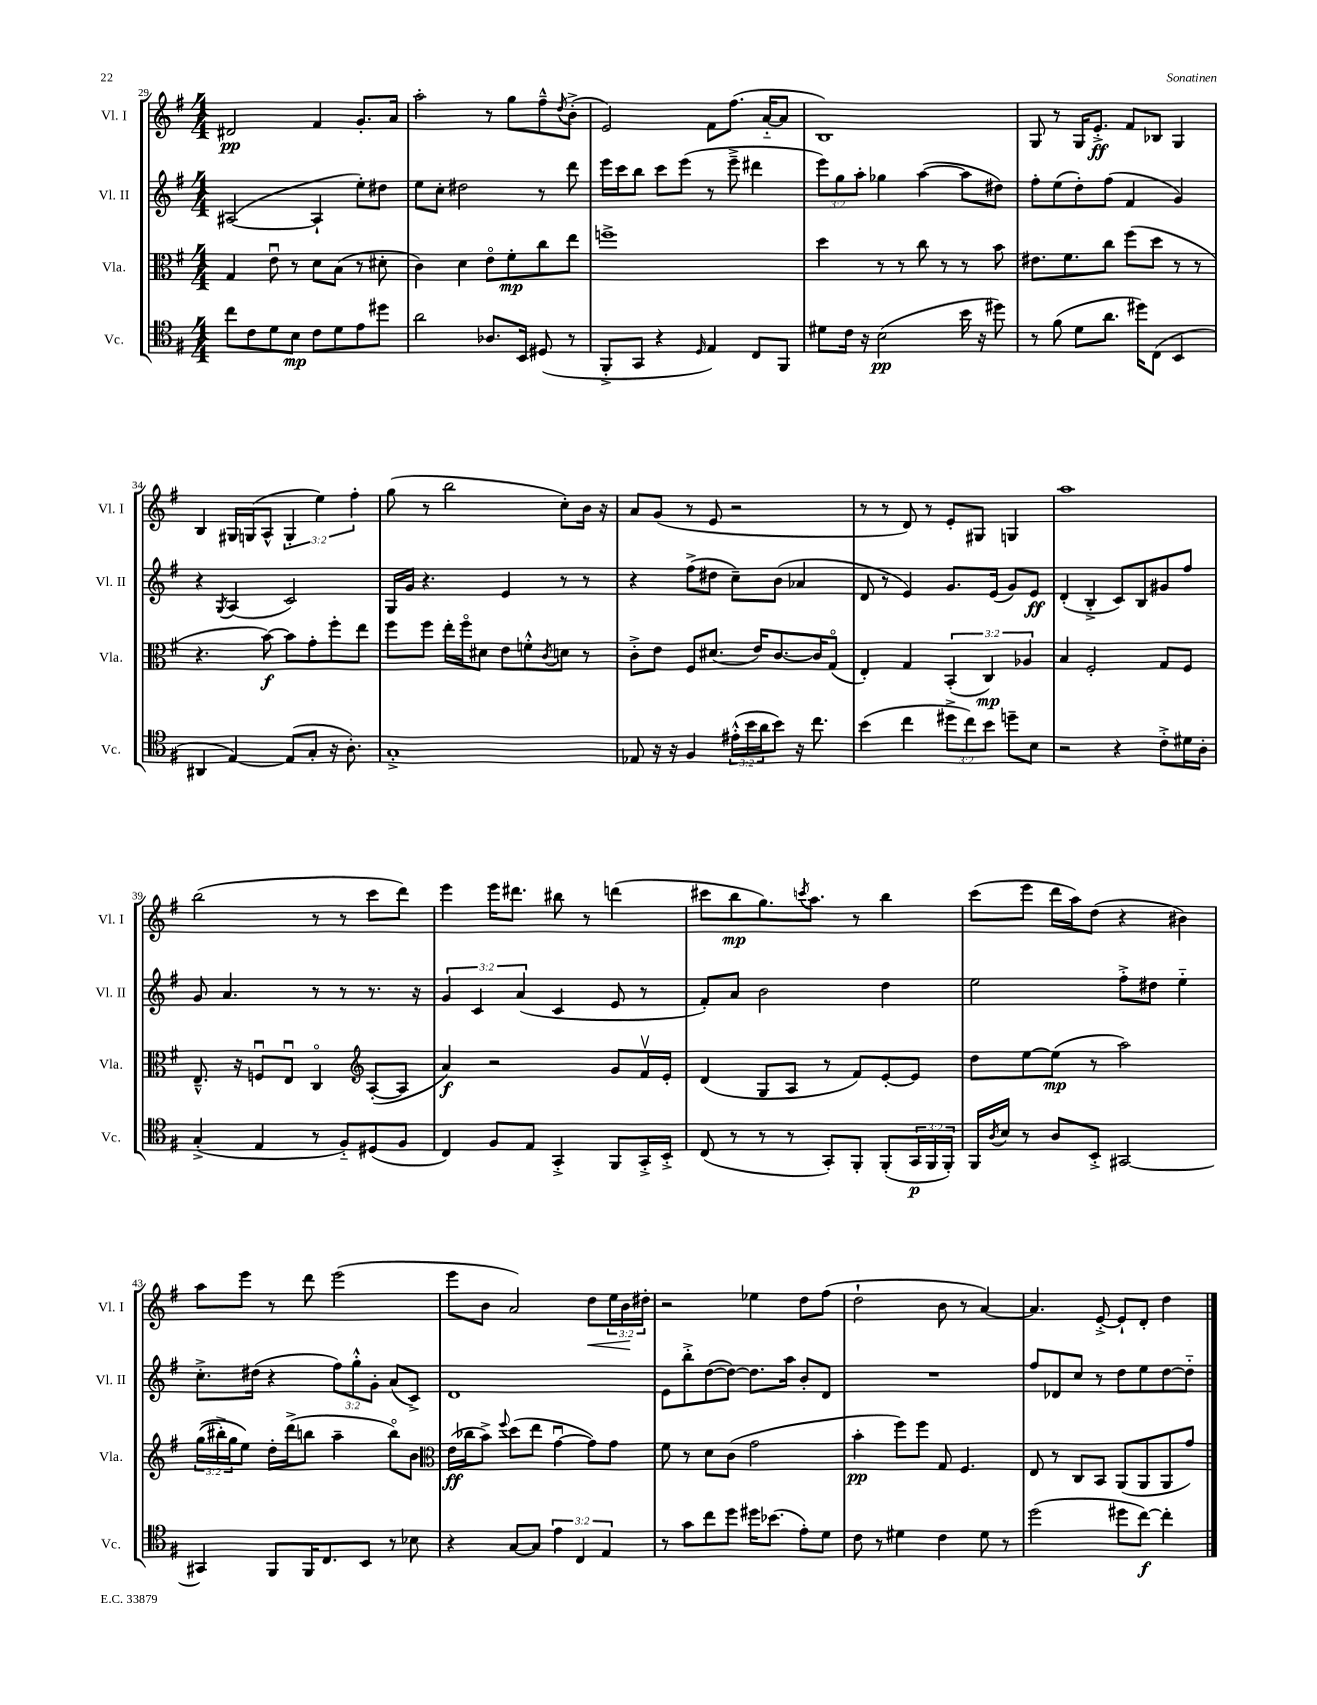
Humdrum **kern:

**kern	**dynam	**kern	**dynam	**kern	**dynam	**kern	**dynam
*part4	*part4	*part3	*part3	*part2	*part2	*part1	*part1
*staff4	*staff4	*staff3	*staff3	*staff2	*staff2	*staff1	*staff1
*I"Vc.	*	*I"Vla.	*	*I"Vl. II	*	*I"Vl. I	*
*I'Vc.	*	*I'Vla.	*	*I'Vl. II	*	*I'Vl. I	*
*clefC4	*	*clefC3	*	*clefG2	*	*clefG2	*
*k[f#]	*	*k[f#]	*	*k[f#]	*	*k[f#]	*
*M4/4	*	*M4/4	*	*M4/4	*	*M4/4	*
=29	=29	=29	=29	=29	=29	=29	=29
8cc\L	.	4G/	.	([2A#X/	.	2d#X/	pp
8c\	.	.	.	.	.	.	.
8d\	.	8eu\	.	.	.	.	.
8B\J	mp	8r	.	.	.	.	.
8c\L	.	8d\L	.	4A#`/]	.	4f#/	.
8d\	.	(8B\J	.	.	.	.	.
8e\	.	8r	.	8ee'\L)	.	8.g'/L	.
8dd#X\J	.	8d#X'\	.	8dd#X\J	.	.	.
.	.	.	.	.	.	16a/Jk	.
=30	=30	=30	=30	=30	=30	=30	=30
2a\	.	4c\)	.	8ee\L	.	2aa'\	.
.	.	.	.	8cc'\J	.	.	.
.	.	4d\	.	2dd#X\	.	.	.
8.A-X/L	.	8e\L	.	.	.	8r	.
.	.	8f#'\	mp	.	.	8gg\L	.
16BB/Jk	.	.	.	.	.	.	.
(8D#X/	.	8cc\	.	8r	.	8ff#~^^\	.
.	.	.	.	.	.	8qdd/	.
8r	.	8ee\J	.	8ddd\	.	(8b'^\J	.
=31	=31	=31	=31	=31	=31	=31	=31
8FF#'^/L	.	1ffn^	.	16eee\LL	.	2e/)	.
.	.	.	.	16ccc\J	.	.	.
8GG/J	.	.	.	8bb\J	.	.	.
4r	.	.	.	8ccc\L	.	.	.
.	.	.	.	(8eee\J	.	.	.
16qqD/	.	.	.	.	.	.	.
4E/)	.	.	.	8r	.	8f#\L	.
.	.	.	.	8eee~^\	.	(8.ff#\J	.
8C/L	.	.	.	4ddd#X\	.	.	.
.	.	.	.	.	.	[16a/KL	.
8FF#/J	.	.	.	.	.	8a/J]	.
=32	=32	=32	=32	=32	=32	=32	=32
8d#X\L	.	4dd\	.	12eee\L)	.	1B)	.
.	.	.	.	12gg\	.	.	.
16c\Jk	.	.	.	.	.	.	.
.	.	.	.	12aa'\J	.	.	.
16r	.	.	.	.	.	.	.
(2B\	pp	8r	.	4gg-X\	.	.	.
.	.	8r	.	.	.	.	.
.	.	8cc\	.	([4aa\	.	.	.
.	.	8r	.	.	.	.	.
16b\	.	8r	.	8aa\L]	.	.	.
16r	.	.	.	.	.	.	.
8dd#X\)	.	8b\	.	8dd#X\J)	.	.	.
=33	=33	=33	=33	=33	=33	=33	=33
8r	.	8.e#X\L	.	8ff#'\L	.	8G/	.
(8f#\	.	.	.	(8ee\	.	8r	.
.	.	8.f#\	.	.	.	.	.
8d\L	.	.	.	8dd'\)	.	16G/KL	.
.	.	.	.	.	.	8.e'^/J	ff
8.a\J	.	8cc\J	.	(8ff#\J	.	.	.
.	.	(8ff#\L	.	4f#/	.	8f#/L	.
16dd#X\KL)	.	.	.	.	.	.	.
(8C\J	.	8dd\J	.	.	.	8B-X/J	.
4BB/	.	8r	.	4g/)	.	4G/	.
.	.	8r	.	.	.	.	.
!!LO:LB:g=z
=34	=34	=34	=34	=34	=34	=34	=34
4AA#X/	.	4.r	.	4r	.	4B/	.
.	.	.	.	8qG/	.	.	.
[4E/)	.	.	.	(4A/	.	16G#X/LL	.
.	.	.	.	.	.	(16Gn/J	.
.	.	[8b\)	f	.	.	8A^^/J	.
(8E/L]	.	8b\L]	.	2c/)	.	6G'/	.
8G'/J	.	8g'\	.	.	.	.	.
.	.	.	.	.	.	6ee\)	.
16r	.	8ff#'\	.	.	.	.	.
8.A'\)	.	.	.	.	.	.	.
.	.	.	.	.	.	6ff#'\	.
.	.	8ee\J	.	.	.	.	.
=35	=35	=35	=35	=35	=35	=35	=35
1G'^	.	8ff#\L	.	16G/LL	.	(8gg\	.
.	.	.	.	16g/JJ	.	.	.
.	.	8ff#\J	.	4.r	.	8r	.
.	.	16ee'\LL	.	.	.	2bb\	.
.	.	16ff#\J	.	.	.	.	.
.	.	8d#X\J	.	.	.	.	.
.	.	8e\L	.	4e/	.	.	.
.	.	8fn'^^\	.	.	.	.	.
.	.	8qc/	.	.	.	.	.
.	.	8dn\J	.	8r	.	8cc'\L)	.
.	.	8r	.	8r	.	16b\Jk	.
.	.	.	.	.	.	16r	.
=36	=36	=36	=36	=36	=36	=36	=36
8E-X/	.	8c'^\L	.	4r	.	8a/L	.
16r	.	8e\J	.	.	.	(8g/J	.
16r	.	.	.	.	.	.	.
4F#/	.	8F#/L	.	(8ff#^\L	.	8r	.
.	.	(8.d#X/J	.	8dd#X\J	.	8e/	.
(24e#X'^^\LL	.	.	.	8cc~\L)	.	2r	.
24b\	.	.	.	.	.	.	.
.	.	16e/KL)	.	.	.	.	.
24a\J	.	.	.	.	.	.	.
8b\J)	.	[8.c/	.	(8b\J	.	.	.
16r	.	.	.	4a-X/	.	.	.
8.cc\	.	16c/K]	.	.	.	.	.
.	.	(8G/J	.	.	.	.	.
=37	=37	=37	=37	=37	=37	=37	=37
(4b\	.	4E'/)	.	8d/	.	8r	.
.	.	.	.	8r	.	8r	.
4cc\	.	4G/	.	4e/)	.	8d/)	.
.	.	.	.	.	.	8r	.
12dd#X^\L	.	(6BB'/	.	8.g/L	.	8e'/L	.
12cc\)	.	.	.	.	.	.	.
.	.	.	.	.	.	8G#X/J	.
12b\J	.	6C/)	mp	.	.	.	.
.	.	.	.	(16e/Jk	.	.	.
8ddn~\L	.	.	.	8g/L)	.	4Gn/	.
.	.	6A-X/	.	.	.	.	.
8B\J	.	.	.	8e/J	ff	.	.
=38	=38	=38	=38	=38	=38	=38	=38
2r	.	4B/	.	(4d'/	.	1aa	.
.	.	2F#'/	.	4B'^/	.	.	.
4r	.	.	.	8c/L)	.	.	.
.	.	.	.	8B/	.	.	.
8c'^\L	.	8G/L	.	8g#X/	.	.	.
16d#X\L	.	8F#/J	.	8ff#/J	.	.	.
16A'\JJ	.	.	.	.	.	.	.
!!LO:LB:g=z
=39	=39	=39	=39	=39	=39	=39	=39
(4G'^/	.	8.E~^^/	.	8g/	.	(2bb\	.
.	.	.	.	4.a/	.	.	.
.	.	16r	.	.	.	.	.
4E/	.	8Fnu/L	.	.	.	.	.
.	.	8Eu/J	.	.	.	.	.
8r	.	4C/	.	8r	.	8r	.
8F#/L)	.	.	.	8r	.	8r	.
*	*	*clefG2	*	*	*	*	*
(8D#X/	.	([8A'/L	.	8.r	.	8ccc\L	.
8F#/J	.	8A/J]	.	.	.	8ddd\J)	.
.	.	.	.	16r	.	.	.
=40	=40	=40	=40	=40	=40	=40	=40
4C/)	.	4a/)	f	6g/	.	4eee\	.
.	.	.	.	6c/	.	.	.
8F#/L	.	2r	.	.	.	16eee\KL	.
.	.	.	.	.	.	8.ddd#X\J	.
.	.	.	.	(6a/	.	.	.
8E/J	.	.	.	.	.	.	.
4GG'^/	.	.	.	4c/	.	8bb#X\	.
.	.	.	.	.	.	8r	.
8FF#/L	.	8g/L	.	8e/	.	(4dddn\	.
16GG'^/L	.	16f#v/L	.	8r	.	.	.
16BB'^/JJ	.	16e'/JJ	.	.	.	.	.
=41	=41	=41	=41	=41	=41	=41	=41
(8C/	.	(4d/	.	8f#'/L)	.	8ccc#X\L	.
8r	.	.	.	8a/J	.	8bb\	mp
8r	.	8G/L	.	2b\	.	8.gg\)	.
8r	.	8A/J	.	.	.	.	.
.	.	.	.	.	.	8qcccn/	.
.	.	.	.	.	.	8.aa\J	.
8GG'/L)	.	8r	.	.	.	.	.
8FF#'/J	.	8f#/L)	.	.	.	8r	.
(8FF#'/L	.	[8e'/	.	4dd\	.	4bb\	.
24GG/L	p	8e/J]	.	.	.	.	.
24FF#/	.	.	.	.	.	.	.
24FF#'/JJ)	.	.	.	.	.	.	.
=42	=42	=42	=42	=42	=42	=42	=42
16FF#/LL	.	8dd\L	.	2ee\	.	(8ccc\L	.
8qA/	.	.	.	.	.	.	.
16B/JJ	.	.	.	.	.	.	.
8r	.	[8ee\	.	.	.	8eee\J	.
8A/L	.	(8ee\J]	mp	.	.	16ddd\LL	.
.	.	.	.	.	.	16aa\J)	.
8BB'^/J	.	8r	.	.	.	(8dd\J	.
[2GG#X/	.	2aa\)	.	8ff#'^\L	.	4r	.
.	.	.	.	8dd#X\J	.	.	.
.	.	.	.	4ee\	.	4b#X\)	.
!!LO:LB:g=z
=43	=43	=43	=43	=43	=43	=43	=43
4GG#X/]	.	((24gg\LL	.	8.cc'^\L	.	8aa\L	.
.	.	24bb#X'^\)	.	.	.	.	.
.	.	24gg\J	.	.	.	.	.
.	.	8ee\J)	.	.	.	8eee\J	.
.	.	.	.	(16dd#X\Jk	.	.	.
8FF#/L	.	16dd'\LL	.	4r	.	8r	.
.	.	(16ddd^\J	.	.	.	.	.
16FF#/K	.	8bbn\J	.	.	.	8ddd\	.
8.C/	.	.	.	.	.	.	.
.	.	4aa~\	.	12ff#\L)	.	(2eee\	.
.	.	.	.	12gg'^^\	.	.	.
8BB/J	.	.	.	.	.	.	.
.	.	.	.	12g'\J	.	.	.
8r	.	8bb\L)	.	(8a/L	.	.	.
8B-X\	.	8b\J	.	8c^/J)	.	.	.
=44	=44	=44	=44	=44	=44	=44	=44
*	*	*clefC3	*	*	*	*	*
4r	.	(16e\LL	ff	1d	.	8eee\L	.
.	.	16cc-X\J	.	.	.	.	.
.	.	8b^\J)	.	.	.	8b\J	.
.	.	8qqff#/	.	.	.	.	.
[8G/L	.	(8dd\L	.	.	.	2a/)	.
8G/J]	.	8ee\J	.	.	.	.	.
6e\	.	[4gu\	.	.	.	.	.
6C/	.	.	.	.	.	.	.
!	!	!	!	!	!	!	!LO:HP:b
.	.	8g\L])	.	.	.	8dd\L	<
6E/	.	.	.	.	.	.	.
.	.	8g\J	.	.	.	24ee\L	.
.	.	.	.	.	.	24b\	.
.	.	.	.	.	.	24dd#X'\JJ	[
=45	=45	=45	=45	=45	=45	=45	=45
8r	.	8f#\	.	8e\L	.	2r	.
8g\L	.	8r	.	8bb'^\	.	.	.
8cc\	.	8d\L	.	([8dd\	.	.	.
8dd\J	.	(8c\J	.	8dd\J_)	.	.	.
16dd#X\KL	.	2g\	.	8.dd\L]	.	4ee-X\	.
(8.b-X\J	.	.	.	.	.	.	.
.	.	.	.	16aa\Jk	.	.	.
8e'\L)	.	.	.	8b'/L	.	8dd\L	.
8d\J	.	.	.	8d/J	.	(8ff#\J	.
=46	=46	=46	=46	=46	=46	=46	=46
8c\	.	4b'\	pp	1r	.	2dd`\	.
8r	.	.	.	.	.	.	.
4d#X\	.	8ff#\L)	.	.	.	.	.
.	.	8ff#\J	.	.	.	.	.
4c\	.	8G/	.	.	.	8b\	.
.	.	4.F#/	.	.	.	8r	.
8d#\	.	.	.	.	.	[4a/)	.
8r	.	.	.	.	.	.	.
=47	=47	=47	=47	=47	=47	=47	=47
(2dd\	.	8E/	.	8ff#/L	.	4.a/]	.
.	.	8r	.	8d-X/	.	.	.
.	.	8C/L	.	8cc/J	.	.	.
.	.	8BB/J	.	8r	.	[8e'^/	.
8dd#X\L	.	(8AA/L	.	8dd\L	.	8e`/L]	.
[8cc\J)	f	8AA/	.	8ee\	.	8d'/J	.
4cc'\]	.	8AA/	.	[8dd\	.	4dd\	.
.	.	8g/J)	.	8dd\J]	.	.	.
==	==	==	==	==	==	==	==
*-	*-	*-	*-	*-	*-	*-	*-
